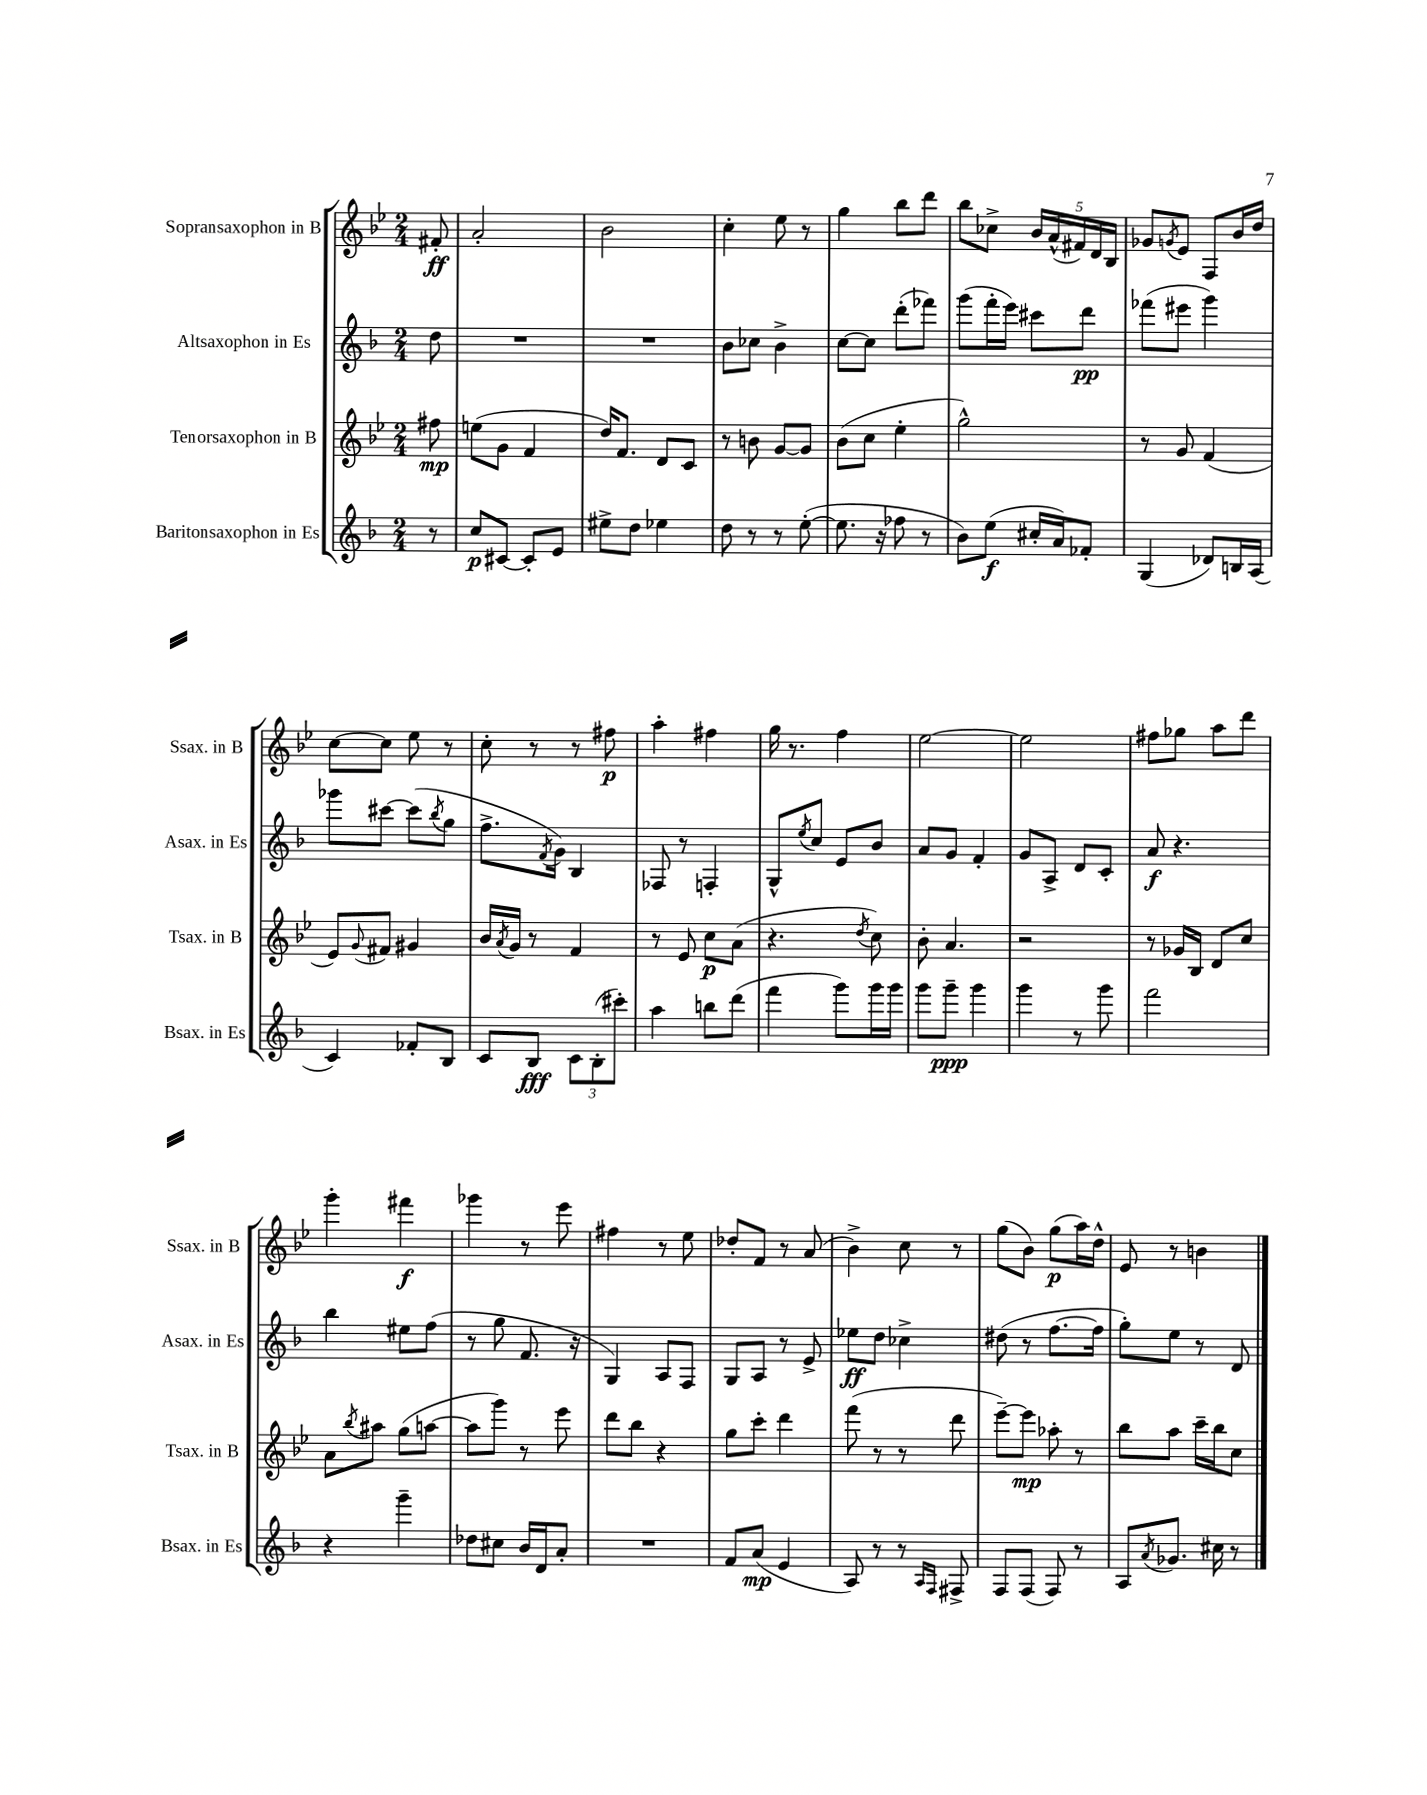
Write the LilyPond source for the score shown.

<<
\new StaffGroup <<
\new Staff = "s0" \with { instrumentName = "Sopransaxophon in B" shortInstrumentName = "Ssax. in B" } {
    \clef treble \key bes \major \numericTimeSignature \time 2/4 \partial 8
    fis'8-.\ff |
    a'2-. |
    bes'2 |
    c''4-. ees''8 r8 |
    g''4 bes''8 d'''8 |
    bes''8 ces''8-> \tuplet 5/4 { bes'16 a'16-^( fis'16) d'16 bes16 } |
    ges'8 \acciaccatura { g'8 } ees'8 f8 bes'16 d''16 |
    c''8~ c''8 ees''8 r8 |
    c''8-. r8 r8 fis''8\p |
    a''4-. fis''4 |
    g''16 r8. f''4 |
    ees''2~ |
    ees''2 |
    fis''8 ges''8 a''8 d'''8 |
    g'''4-. fis'''4\f |
    ges'''4 r8 ees'''8 |
    fis''4 r8 ees''8 |
    des''8-. f'8 r8 a'8( |
    bes'4->) c''8 r8 |
    g''8( bes'8) g''8\p( a''16) d''16-^ |
    ees'8 r8 b'4 \bar "|." |
}
\new Staff = "s1" \with { instrumentName = "Altsaxophon in Es" shortInstrumentName = "Asax. in Es" } {
    \clef treble \key f \major \numericTimeSignature \time 2/4 \partial 8
    d''8 |
    R2 |
    R2 |
    bes'8 ces''8 bes'4-> |
    c''8~ c''8 d'''8-.( fes'''8) |
    g'''8( f'''16-. e'''16) cis'''8 d'''8\pp |
    fes'''8( eis'''8 g'''4) |
    ges'''8 cis'''8~ cis'''8( \acciaccatura { bes''8 } g''8 |
    f''8.-> \acciaccatura { f'8 } g'16) bes4 |
    fes8 r8 f4-. |
    g8-^ \acciaccatura { e''8 } c''8 e'8 bes'8 |
    a'8 g'8 f'4-. |
    g'8 a8-> d'8 c'8-. |
    a'8\f r4. |
    bes''4 eis''8 f''8( |
    r8 g''8 f'8. r16 |
    g4) a8 f8 |
    g8 a8 r8 e'8-> |
    ees''8\ff d''8 ces''4-> |
    dis''8( r8 f''8.~ f''16 |
    g''8-.) e''8 r8 d'8 \bar "|." |
}
\new Staff = "s2" \with { instrumentName = "Tenorsaxophon in B" shortInstrumentName = "Tsax. in B" } {
    \clef treble \key bes \major \numericTimeSignature \time 2/4 \partial 8
    fis''8\mp |
    e''8( g'8 f'4 |
    d''16) f'8. d'8 c'8 |
    r8 b'8 g'8~ g'8 |
    bes'8( c''8 ees''4-. |
    g''2-^) |
    r8 g'8 f'4( |
    ees'8) \appoggiatura { g'8 } fis'8 gis'4 |
    bes'16 \acciaccatura { a'8 } g'16 r8 f'4 |
    r8 ees'8 c''8\p a'8( |
    r4. \acciaccatura { d''8 } c''8) |
    bes'8-. a'4. |
    r2 |
    r8 ges'16 bes16 d'8 c''8 |
    a'8 \acciaccatura { bes''8 } ais''8 g''8( a''8~ |
    a''8 g'''8) r8 ees'''8 |
    d'''8 bes''8 r4 |
    g''8 c'''8-. d'''4 |
    f'''8( r8 r8 d'''8 |
    ees'''8~--) ees'''8\mp aes''8-. r8 |
    bes''8 a''8 c'''16-- bes''16 c''8 \bar "|." |
}
\new Staff = "s3" \with { instrumentName = "Baritonsaxophon in Es" shortInstrumentName = "Bsax. in Es" } {
    \clef treble \key f \major \numericTimeSignature \time 2/4 \partial 8
    r8 |
    c''8\p cis'8~ cis'8-. e'8 |
    eis''8-> d''8 ees''4 |
    d''8 r8 r8 e''8~-.( |
    e''8. r16 fes''8 r8 |
    bes'8) e''8\f( cis''16-. a'16) fes'8-. |
    g4( des'8) b16 a16( |
    c'4) fes'8-. bes8 |
    c'8 bes8\fff \tuplet 3/2 { c'8 bes8-.( cis'''8-.) } |
    a''4 b''8 d'''8( |
    f'''4 g'''8) g'''16 g'''16 |
    g'''8 g'''8--\ppp g'''4 |
    g'''4 r8 g'''8 |
    f'''2 |
    r4 g'''4-- |
    des''8 cis''8 bes'16 d'16 a'8-. |
    R2 |
    f'8 a'8\mp( e'4 |
    a8) r8 r8 \grace { a16 f16 } fis8-> |
    f8 f8( f8) r8 |
    a8 \acciaccatura { a'8 } ges'8. cis''16 r8 \bar "|." |
}
>>
>>
\layout { \context { \Score \remove "Bar_number_engraver" } }
